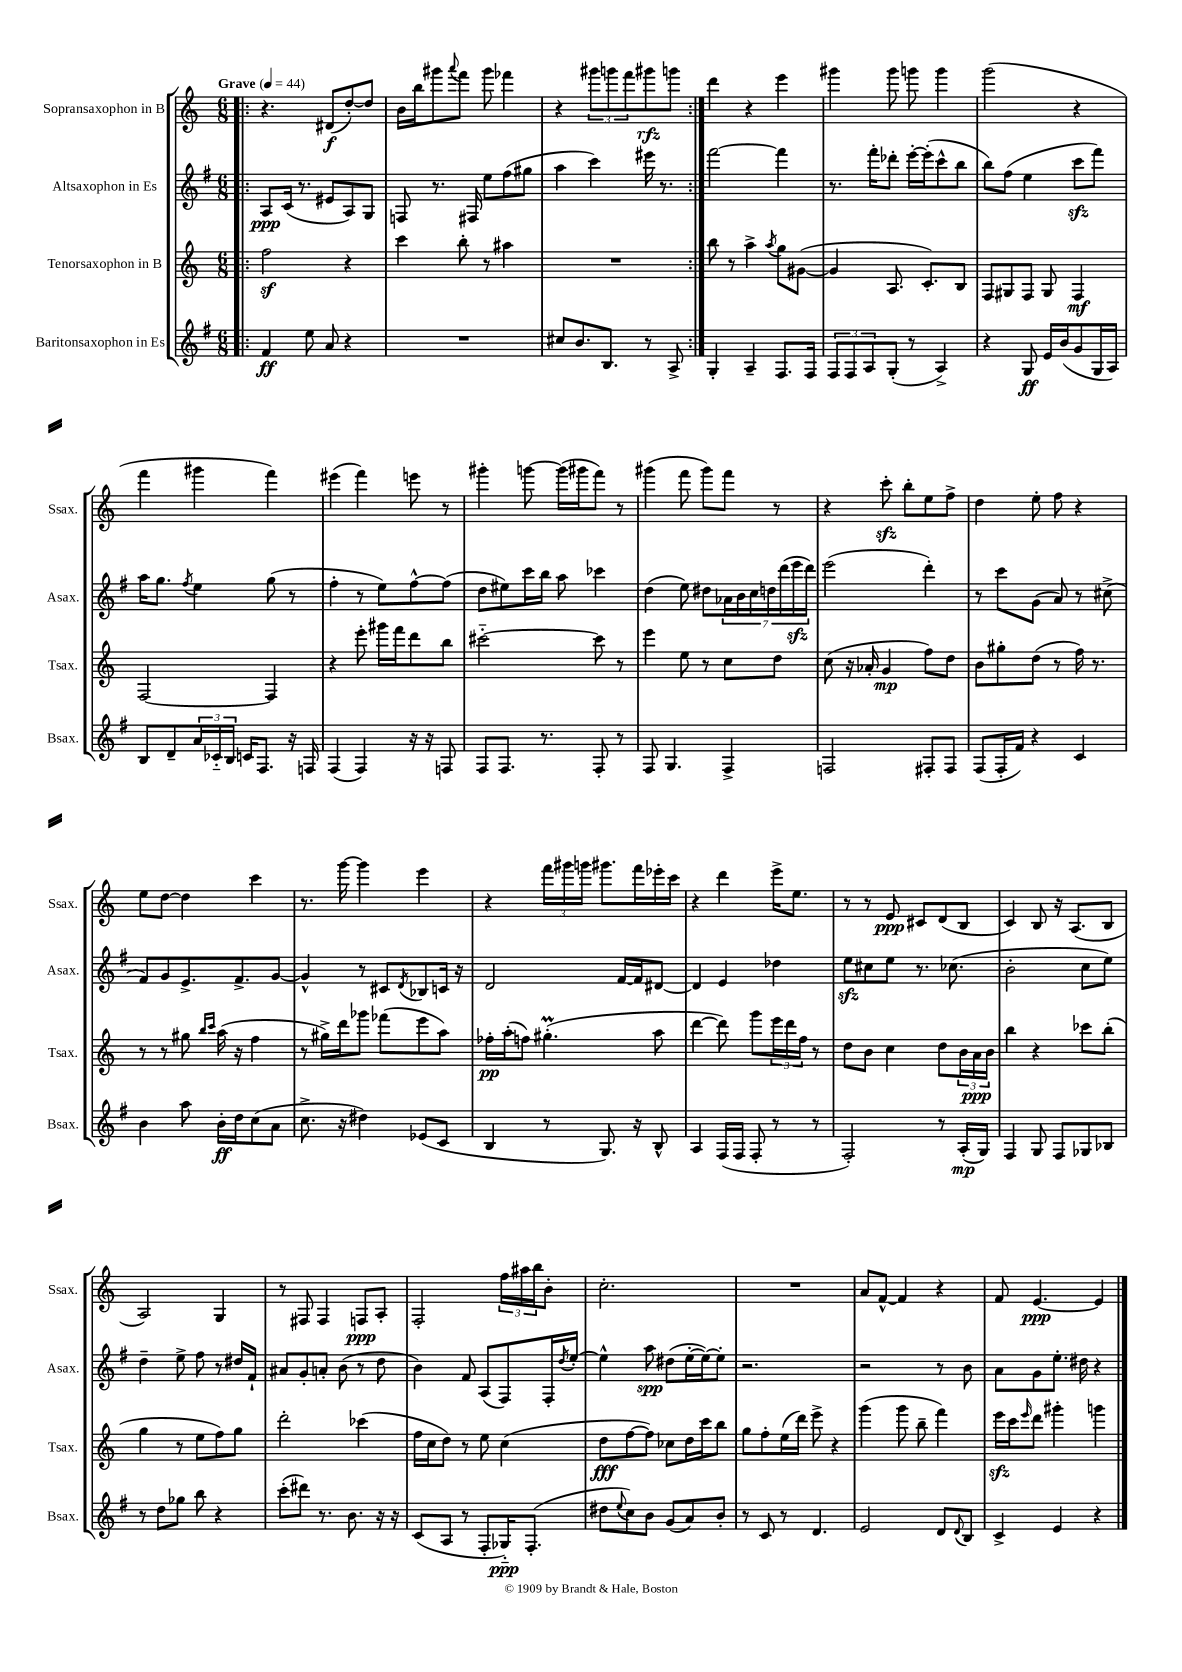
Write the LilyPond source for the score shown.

<<
\new StaffGroup <<
\new Staff = "s0" \with { instrumentName = "Sopransaxophon in B" shortInstrumentName = "Ssax." } {
    \clef treble \key c \major \numericTimeSignature \time 6/8 \tempo "Grave" 4 = 44
    \repeat volta 2 { \bar ".|:" r4. dis'8\f( d''8~-.) d''8 |
    b'16 b''16 gis'''8 \appoggiatura { a'''8 } f'''8 gis'''8 fes'''4 |
    r4 \tuplet 3/2 { gis'''8 g'''8 f'''8 } gis'''8\rfz g'''8 | }
    d'''4 r4 e'''4 |
    gis'''4 gis'''8 g'''8 g'''4 |
    g'''2( r4 |
    f'''4 gis'''4 f'''4) |
    eis'''4( f'''4) e'''8 r8 |
    gis'''4-. g'''8~ g'''16( gis'''16 f'''8) r8 |
    gis'''4( f'''8 gis'''8) f'''8 r8 |
    r4 c'''8-.\sfz b''8-. e''8 f''8-> |
    d''4 e''8-. f''8 r4 |
    e''8 d''8~ d''4 c'''4 |
    r8. g'''16~ g'''4 e'''4 |
    r4 \tuplet 3/2 { f'''16 gis'''16 g'''16 } gis'''8. f'''16 ees'''16-. c'''16 |
    r4 d'''4 e'''16-> e''8. |
    r8 r8 e'8\ppp cis'8 d'8( b8 |
    c'4) b8 r16 a8.( b8 |
    a2) g4 |
    r8 fis8 fis4 f8\ppp a8-. |
    f2-. \tuplet 3/2 { f''16 ais''16 b''16 } b'8-. |
    c''2.-. |
    R2. |
    a'8 f'8~-^ f'4 r4 |
    f'8 e'4.~\ppp e'4 \bar "|." |
}
\new Staff = "s1" \with { instrumentName = "Altsaxophon in Es" shortInstrumentName = "Asax." } {
    \clef treble \key g \major \numericTimeSignature \time 6/8
    \repeat volta 2 { \bar ".|:" a8\ppp c'16( r8. eis'8 a8) g8 |
    f8 r8. fis16 e''8 fis''8( gis''8 |
    a''4 c'''4) eis'''16 r8. | }
    fis'''2~ fis'''4 |
    r8. fis'''16-. des'''8-. e'''16~-. e'''16-.( c'''8-^ b''8 |
    b''8) fis''8( e''4 c'''8\sfz fis'''8) |
    a''16 g''8. \acciaccatura { fis''8 } e''4 g''8( r8 |
    fis''4-. r8 e''8) fis''8~-^ fis''8( |
    d''8 eis''8) c'''16 b''16 a''8 ces'''4 |
    d''4( e''8) dis''8 \tuplet 7/4 { aes'16 b'16 c''16 d''16 d'''16( e'''16\sfz d'''16) } |
    e'''2( d'''4-.) |
    r8 c'''8 g'8( a'8) r8 cis''8->( |
    fis'8) g'8 e'8.-> fis'8.-> g'8~ |
    g'4-^ r8 cis'8 \acciaccatura { d'8 } bes8 c'16 r16 |
    d'2 fis'16~ fis'16 dis'8~ |
    dis'4 e'4 des''4 |
    e''8\sfz cis''8 e''8 r8. ces''8.( |
    b'2-. c''8 e''8) |
    d''4-- e''8-> fis''8 r8 dis''16 fis'16-! |
    ais'8 g'8-. a'8-. b'8( r8 d''8 |
    b'4) fis'8 a8( fis8) fis16-. \acciaccatura { d''8 } e''16~-. |
    e''4-^ a''8\spp dis''8( e''16~-. e''16~) e''8-. |
    r2. |
    r2 r8 b'8 |
    a'8 g'8 e''8.-. dis''16 r4 \bar "|." |
}
\new Staff = "s2" \with { instrumentName = "Tenorsaxophon in B" shortInstrumentName = "Tsax." } {
    \clef treble \key c \major \numericTimeSignature \time 6/8
    \repeat volta 2 { \bar ".|:" f''2\sf r4 |
    c'''4 b''8-. r8 ais''4 |
    R2. | }
    b''8 r8 a''4-> \acciaccatura { a''8 } g''8 gis'8~( |
    gis'4 a8. c'8.-.) b8 |
    f8 gis8 f8 gis8 f4\mf |
    f2~ f4 |
    r4 e'''8-. gis'''16 f'''16 d'''8 b''8 |
    cis'''2~-_ cis'''8 r8 |
    e'''4 e''8 r8 c''8 d''8 |
    c''8( r16 aes'16-. g'4\mp f''8) d''8 |
    b'8 gis''8-. d''8( r8 f''16) r8. |
    r8 r8 gis''8 \grace { b''16 c'''16 } a''16( r16 f''4 |
    r8 gis''16->) d'''16 ges'''8 fes'''8( e'''8 a''8) |
    fes''16-.\pp a''16-.( f''8) gis''4.-.\prall( a''8 |
    d'''4~ d'''8) g'''8 \tuplet 3/2 { e'''16 d'''16 f''16 } r8 |
    d''8 b'8 c''4 d''8 \tuplet 3/2 { b'16 a'16\ppp b'16 } |
    b''4 r4 ces'''8 b''8-.( |
    g''4 r8 e''8 f''8) g''8 |
    d'''2-. ces'''4( |
    f''16 c''16 d''8) r8 e''8 c''4( |
    d''8\fff f''8~ f''8) ces''8 d''16 c'''16 b''8 |
    g''8 f''8-. e''16( d'''16) e'''8-> r4 |
    g'''4( g'''8 b''8-- f'''4) |
    e'''16\sfz c'''16 \grace { e'''16 } d'''8 gis'''4-. g'''4 \bar "|." |
}
\new Staff = "s3" \with { instrumentName = "Baritonsaxophon in Es" shortInstrumentName = "Bsax." } {
    \clef treble \key g \major \numericTimeSignature \time 6/8
    \repeat volta 2 { \bar ".|:" fis'4\ff e''8 a'8 r4 |
    R2. |
    cis''8 b'8. b8. r8 a8-> | }
    g4-. a4-- fis8. fis16 |
    \tuplet 3/2 { fis8 fis8 a8 } g8-.( r8 a4->) |
    r4 g8\ff e'16 b'16( g'8 g16 a16) |
    b8 d'8-- \tuplet 3/2 { a'16 ces'16-_ b16 } c'16 fis8. r16 f16 |
    fis4( fis4) r16 r16 f8 |
    fis8 fis8. r8. fis8-. r8 |
    fis8 g4. fis4-> |
    f2 fis8-. fis8 |
    fis8( fis16-. fis'16) r4 c'4 |
    b'4 a''8 b'16-.\ff d''16 c''8( a'8 |
    c''8.-> r16 dis''4) ees'8( c'8 |
    b4 r8 g8.) r16 b8-^ |
    a4 fis16( fis16 fis8-. r8 r8 |
    fis2-.) r8 a16-.\mp( g16) |
    fis4 g8 fis8 ges8 bes8 |
    r8 d''8 ges''8 b''8 r4 |
    c'''8-.( dis'''8) r8. b'8. r16 r16 |
    c'8( a8 r8 fis8-. ges16-_\ppp) fis8.-.( |
    dis''8 \appoggiatura { e''8 } c''8) b'8 g'8( a'8) b'8-. |
    r8 c'8 r8 d'4. |
    e'2 d'8 \appoggiatura { d'8 } b8 |
    c'4-> e'4 r4 \bar "|." |
}
>>
>>
\layout { \context { \Score \remove "Bar_number_engraver" } }
